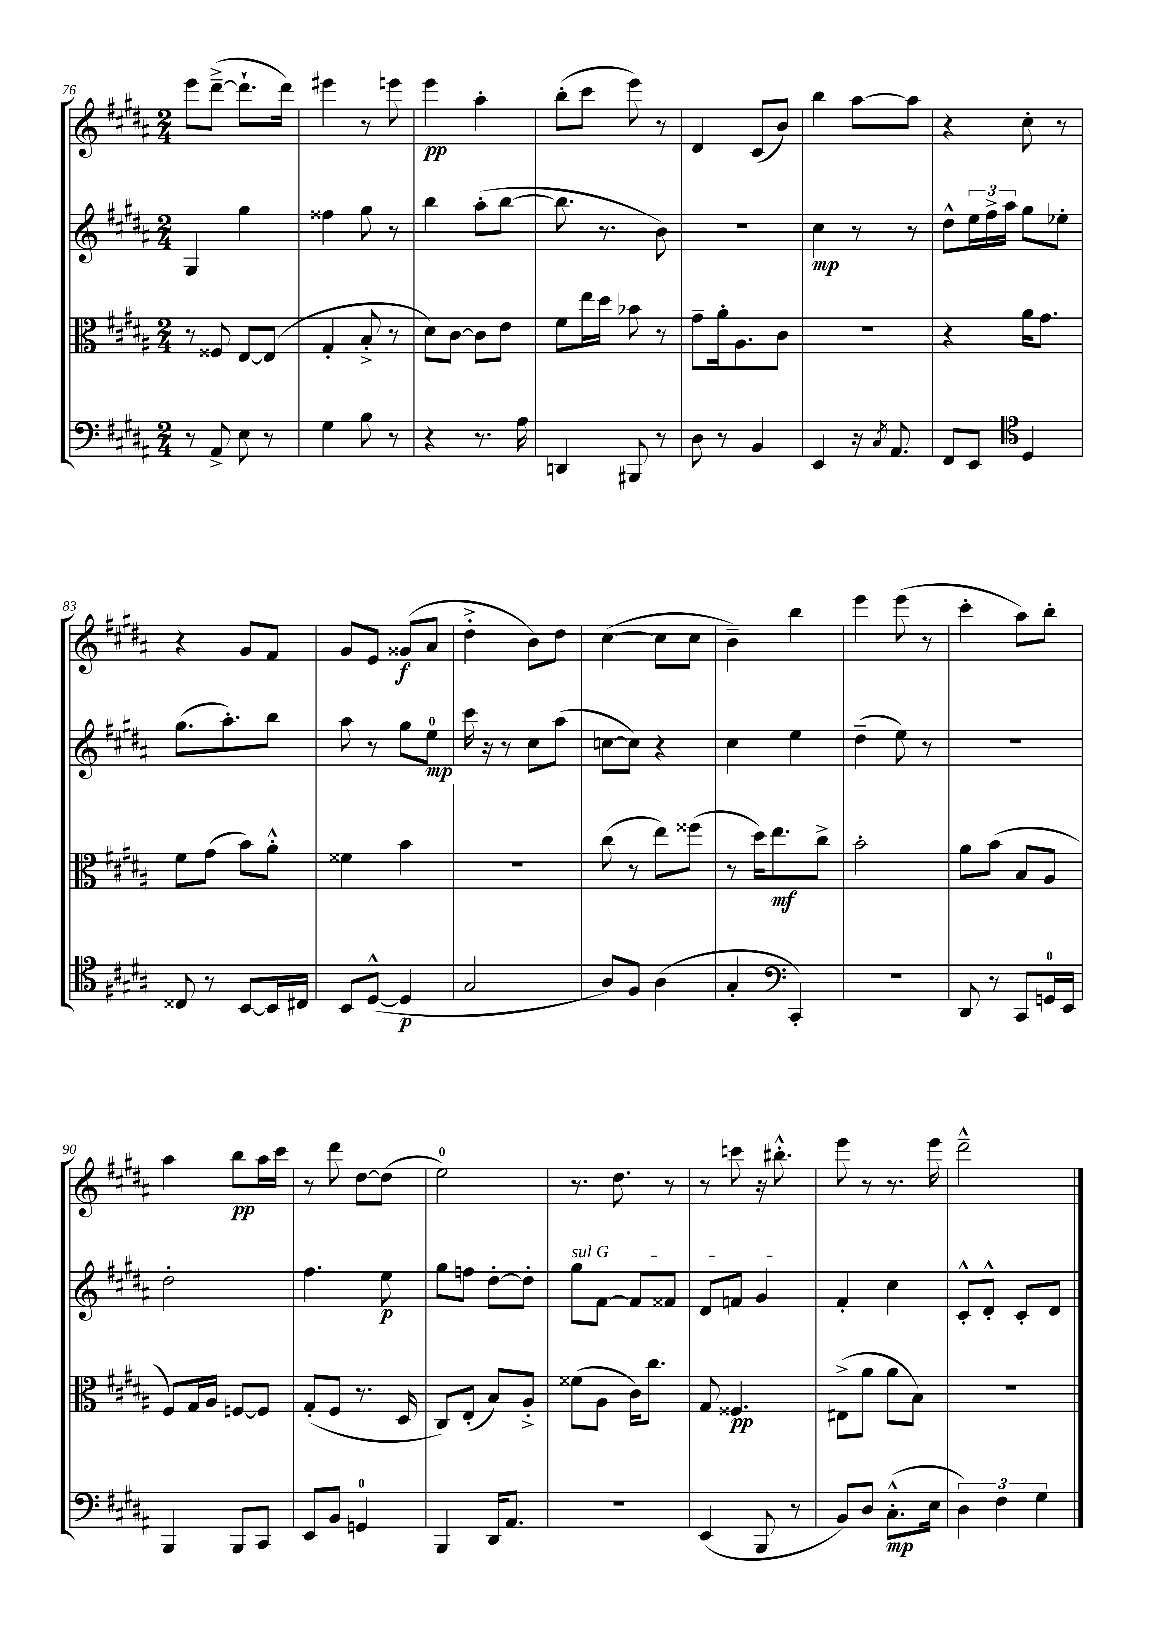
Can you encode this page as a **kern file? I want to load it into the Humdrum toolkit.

**kern	**kern	**kern	**kern
*staff4	*staff3	*staff2	*staff1
*clefF4	*clefC3	*clefG2	*clefG2
*k[f#c#g#d#a#]	*k[f#c#g#d#a#]	*k[f#c#g#d#a#]	*k[f#c#g#d#a#]
*M2/4	*M2/4	*M2/4	*M2/4
8r	8r	4G#/	8eee\L
8AA#^/	8F##/	.	([8ddd#~^\J
8E\	[8E/L	4gg#\	8.ddd#`\]L
8r	(8E/]J	.	.
.	.	.	16ddd#\Jk)
=	=	=	=
4G#\	4G#'/	4ff##\	4eee#\
8B\	8B'^/	8gg#\	8r
8r	8r	8r	8eee\
=	=	=	=
4r	8d#\L)	4bb\	4eee\
.	[8c#\J	.	.
8.r	8c#\]L	(8aa#'\L	4aa#'\
.	8e\J	[8bb\J	.
16A#\	.	.	.
=	=	=	=
4DD/	8f#\L	8.bb\]	(8bb'\L
.	16ee\L	.	8ccc#\J
.	16dd#\JJ	8.r	.
8BBB#/	8b-\	.	8eee\)
8r	8r	8b\)	8r
=	=	=	=
8D#\	8g#~\L	2r	4d#/
8r	16a#'\k	.	.
.	8.A#\	.	.
4BB/	.	.	(8c#/L
.	8c#\J	.	8b/J)
=	=	=	=
4EE/	2r	4cc#\	4bb\
16r	.	8r	[8aa#\L
8qC#/	.	.	.
8.AA#/	.	.	.
.	.	8r	8aa#\]J
=	=	=	=
8FF#/L	4r	8dd#^^\L	4r
8EE/J	.	24ee\L	.
.	.	24ff#^\	.
.	.	24aa#\JJ	.
*clefC4	*	*	*
4D#/	16a#\LK	8gg#\L	8cc#'\
.	8.g#\J	.	.
.	.	8ee-'\J	8r
=	=	=	=
8C##/	8f#\L	(8.gg#\L	4r
8r	(8g#\J	.	.
.	.	8.aa#'\)	.
[8BB/L	8b\L)	.	8g#/L
16BB/]L	8a#'^^\J	8bb\J	8f#/J
16C#/JJ	.	.	.
=	=	=	=
8BB/L	4f##\	8aa#\	8g#/L
([8D#^^/J	.	8r	8e/J
4D#/]	4b\	8gg#\L	(8g##/L
.	.	8ee\J	8a#/J
=	=	=	=
2G#/	2r	16ccc#\	4dd#'^\
.	.	16r	.
.	.	8r	.
.	.	8cc#\L	8b\L)
.	.	(8aa#\J	8dd#\J
=	=	=	=
8A#/L)	(8cc#\	[8cc\L	([4cc#\
8F#/J	8r	8cc\]J)	.
(4A#\	8ee\L)	4r	8cc#\]L
.	(8ff##\J	.	8cc#\J
=	=	=	=
4G#'/	8r	4cc#\	4b~\)
.	16dd#\LK)	.	.
.	8.ee\	.	.
*clefF4	*	*	*
4CC#'/)	.	4ee\	4bb\
.	8cc#^\J	.	.
=	=	=	=
2r	2b'\	(4dd#~\	4eee\
.	.	8ee\)	(8eee\
.	.	8r	8r
=	=	=	=
8DD#/	8a#\L	2r	4ccc#'\
8r	(8b\J	.	.
8CC#/L	8B/L	.	8aa#\L)
16GG/L	8A#/J	.	8bb'\J
16EE/JJ	.	.	.
=	=	=	=
4BBB/	8F#/L)	2dd#'\	4aa#\
.	16G#/L	.	.
.	16A#/JJ	.	.
8BBB/L	[8F/L	.	8bb\L
8CC#/J	8F/]J	.	16aa#\L
.	.	.	16ccc#\JJ
=	=	=	=
8EE/L	(8G#'/L	4.ff#\	8r
8BB/J	8F#/J	.	8ddd#\
4GG/	8.r	.	[8dd#\L
.	.	8ee\	(8dd#\]J
.	16D#/	.	.
=	=	=	=
4BBB/	8C#/L)	8gg#\L	2ee\)
.	(8E'/J	8ff\J	.
16DD#/LK	8B/L)	[8dd#'\L	.
8.AA#/J	.	.	.
.	8A#'^/J	8dd#'\]J	.
=	=	=	=
2r	(8f##\L	8gg#\L	8.r
.	8A#\J	[8f#\J	.
.	.	.	8.dd#\
.	16c#\LK)	8f#/]L	.
.	8.cc#\J	.	.
.	.	8f##/J	8r
=	=	=	=
(4EE/	8G#/	8d#/L	8r
.	4.F##/	8f/J	8ccc\
8BBB/	.	4g#/	16r
.	.	.	8.bb#'^^\
8r	.	.	.
=	=	=	=
8BB/L)	(8E#^\L	4f#'/	8eee\
8D#/J	8a#\J	.	8r
(8.C#'^^\L	8a#\L	4cc#\	8.r
.	8B\J)	.	.
16E\Jk	.	.	16eee\
=	=	=	=
6D#\)	2r	8c#'^^/L	2ddd#~^^\
.	.	8d#'^^/J	.
6F#\	.	.	.
.	.	8c#'/L	.
6G#\	.	.	.
.	.	8d#/J	.
==	==	==	==
*-	*-	*-	*-
